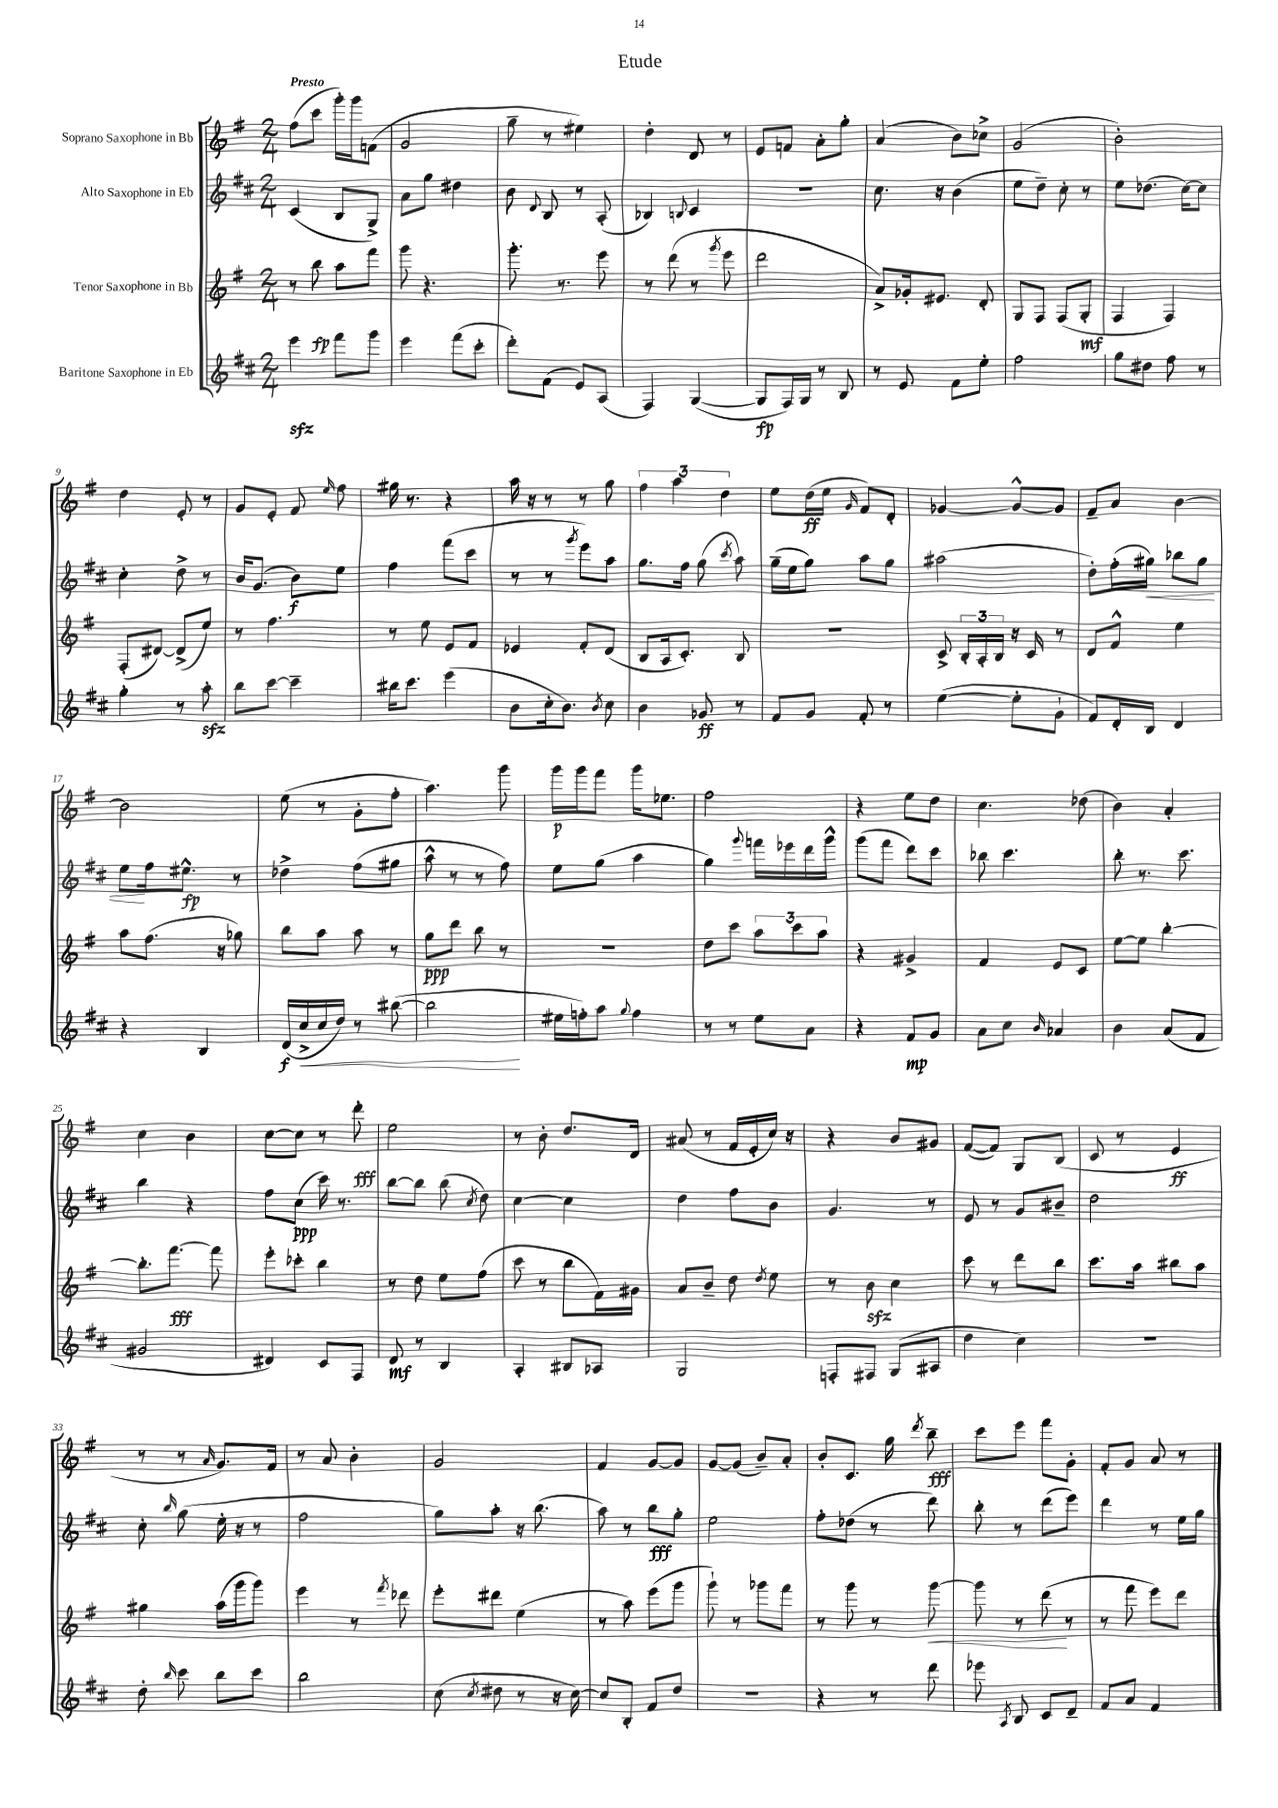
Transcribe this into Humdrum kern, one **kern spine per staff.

**kern	**kern	**kern	**kern
*staff4	*staff3	*staff2	*staff1
*clefG2	*clefG2	*clefG2	*clefG2
*k[f#c#]	*k[f#]	*k[f#c#]	*k[f#]
*M2/4	*M2/4	*M2/4	*M2/4
4eee	8r	(4c#	(8ff#
.	8bb	.	8ccc
8fff#	8aa	8B	16ggg')
.	.	.	16ggg
8ggg	8fff#	8G^)	(8f
=	=	=	=
4eee	8ggg	8a	2g
.	4.r	8gg	.
(8fff#	.	4dd#	.
8ccc#'	.	.	.
=	=	=	=
8ddd')	8.ggg'	8b	8gg~
.	.	8qqd	.
(8f#	.	8B	8r
.	8.r	.	.
8e)	.	8r	4ee#)
(8A	8eee	(8A'	.
=	=	=	=
4F#)	8r	4B-)	4dd'
.	(8ddd	.	.
.	.	8qqB	.
([4G	8r	4c#	8d
.	8qggg	.	.
.	8eee	.	8r
=	=	=	=
8G]	2ddd	2r	8e
16F#)	.	.	8f
16G	.	.	.
8r	.	.	8a'
8B	.	.	8gg'
=	=	=	=
8r	8a^)	8.cc#	(4a
8e	16g-'	.	.
.	8.e#	16r	.
8f#	.	(4b	8b)
8ee'	8d'	.	8cc-^
=	=	=	=
2ff#	8G	8ee	(2g
.	8F#	8dd~)	.
.	(8F#	8cc#'	.
.	8G'	8r	.
=	=	=	=
8gg	4F#	8ee	2b')
8dd#	.	(8.dd-	.
8ff#	4F#)	.	.
.	.	[16cc#)	.
8r	.	8cc#]	.
=	=	=	=
4gg'	(8F#'	4cc#'	4dd
.	[8d#)	.	.
8r	(8d#^]	8dd^	8e'
8aa'	8ee)	8r	8r
=	=	=	=
8bb	8r	16b	8g
.	.	(8.g	.
[8ccc#	4.ff#	.	8e'
4ccc#~]	.	8b)	8f#
.	.	.	16qqee
.	.	8ee	8ff#
=	=	=	=
16bb#	8r	4ff#	16gg#
8.ccc#	.	.	8.r
.	8ee	.	.
(4eee	8e	(8fff#	4r
.	8f#	8ccc#	.
=	=	=	=
8b	4e-	8r	16aa
.	.	.	16r
16cc#'	.	8r	8r
8.b)	.	.	.
.	.	8qggg	.
.	8f#'	8eee)	8r
8qb	.	.	.
8cc#	(8d	8aa	8gg
=	=	=	=
4b	8B	8.gg	6ff#
.	16A	.	.
.	.	.	6aa
.	8.c')	16ff#	.
8g-	.	(8gg	.
.	.	.	6dd
.	.	8qccc#	.
8r	8B	8aa)	.
=	=	=	=
8f#	2r	(16gg~	8ee
.	.	16ee	.
8g	.	8gg)	(16dd
.	.	.	16ee
.	.	.	16qqg
8f#'	.	8aa	8f#)
8r	.	8gg	8d'
=	=	=	=
([4ee	8c^	(2aa#	[4g-
.	24B'	.	.
.	24A'	.	.
.	24B	.	.
8ee']	16r	.	8g-^^_
.	16c	.	.
8g`	8r	.	8g-]
=	=	=	=
8f#)	8d	8dd')	8f#~
16d'	8f#^^	(16ff#'	8a
16B	.	16gg#)	.
4d	4ee	8bb-	[4b
.	.	8gg#	.
=	=	=	=
4r	8aa	8ee	2b]
.	(8.ff#	16ff#	.
.	.	8.ee#^^	.
4B	.	.	.
.	16r	.	.
.	8gg-)	8r	.
=	=	=	=
(16d	8bb	4dd-^	(8ee
16cc#^	.	.	.
16cc#	8aa	.	8r
16dd)	.	.	.
8r	8aa	(8ff#	8g'
([8bb#	8r	8gg#	8ff#'
=	=	=	=
2bb#]	8gg	8aa^^	4.aa)
.	8ddd	8r	.
.	8bb	8r	.
.	8r	8ff#)	8ggg
=	=	=	=
16ee#	2r	8ee	16ggg
16ff')	.	.	16ggg
8aa	.	(8gg	8fff#
8qqgg	.	.	.
4ff	.	4aa	16ggg
.	.	.	8.ee-
=	=	=	=
8r	8dd	4gg)	2ff#
8r	8ccc	.	.
.	.	8qqggg	.
8ee	12aa	16fff	.
.	.	16eee-	.
.	12ccc	.	.
8a	.	16ddd	.
.	12aa	.	.
.	.	16ggg^^	.
=	=	=	=
4r	4r	(8ggg	4r
.	.	8fff#	.
8f#	4g#^	8ddd)	8ee
8g	.	8ccc#	8dd
=	=	=	=
8a	4f#	8bb-	4.cc
8cc#	.	4.ccc#	.
16qqb	.	.	.
4a-	8e	.	.
.	8c	.	(8dd-
=	=	=	=
4b	[8ee	8bb'	4b)
.	8ee]	8.r	.
(8a	[4bb'	.	4a'
.	.	8.ccc#	.
8f#	.	.	.
=	=	=	=
2g#	8.bb']	4bb	4cc
.	[8.fff#	.	.
.	.	4r	4b
.	8fff#]	.	.
=	=	=	=
4d#)	8eee'	8ff#	[8cc
.	8ccc-'	(8cc#	8cc]
8c#	4bb	16ccc#)	8r
.	.	8.r	.
8F#	.	.	8ddd'
=	=	=	=
8d	8r	[8bb	2ee
8r	8dd	8bb]	.
4B	8ee	(8bb	.
.	.	8qcc#	.
.	(8ff#	8dd)	.
=	=	=	=
4A'	8ccc	[4cc#	8r
.	8r	.	8b'
8B#	8bb	4cc#]	8.dd
8A-	16f#)	.	.
.	16g#	.	16d
=	=	=	=
2G	8a	4dd	(8a#
.	8b~	.	8r
.	8dd	8ff#	16f#
.	.	.	16e'
.	8qdd	.	.
.	8ee	8b	16cc)
.	.	.	16r
=	=	=	=
8F'	8r	4.g	4r
8F#	8b	.	.
(8G	4cc	.	8b
8A#	.	8r	8g#
=	=	=	=
4dd	8ccc	8e	([8f#
.	8r	8r	8f#])
4cc#)	8ddd	8g	8G
.	8bb	8b#~	(8B
=	=	=	=
2r	8.ccc	2dd	8c
.	.	.	8r
.	16aa	.	.
.	8bb#	.	4e
.	8aa	.	.
=	=	=	=
8dd'	4gg#	8cc#'	8r
16qqbb	.	16qqbb	.
8ccc#	.	(8gg	8r
.	.	.	16qqa
8bb	(16aa	16ee'	8.g)
.	16ggg	16r	.
8ccc#	8ggg)	8r	.
.	.	.	16f#
=	=	=	=
2bb	4eee	2ff#	8r
.	.	.	8a
.	8r	.	4b'
.	8qfff#	.	.
.	8ddd-	.	.
=	=	=	=
(8cc#	8eee'	8gg)	2g
8qcc#	.	.	.
8dd#	8ddd#	8aa'	.
8r	(4ee	16r	.
.	.	(8.bb	.
16r	.	.	.
[16cc#)	.	.	.
=	=	=	=
8cc#]	8r	8aa)	4f#
8B'	8aa)	8r	.
8f#	(8eee	8bb	[8g
8dd	8ggg	8gg'	8g]
=	=	=	=
2r	8ggg`)	2ee	[8g
.	8r	.	(8g]
.	8ggg-	.	8b~)
.	8fff#	.	8a'
=	=	=	=
4r	8r	8ff#'	8b'
.	8ggg	(8dd-	8.c
8r	8r	8r	.
.	.	.	16gg
.	.	.	8qddd
8ddd	[8ggg	8ddd)	8bb~
=	=	=	=
8eee-	8ggg]	8bb'	8ccc
8qA	.	.	.
8B	8r	8r	8eee
8c#	(8ddd	(8ddd	8fff#
8d~	8r	8eee)	8g'
=	=	=	=
8f#	8r	4ddd	8f#'
8a	8fff#	.	8g
4f#	8eee)	8r	8a
.	8ddd	16ee	8r
.	.	16gg	.
==	==	==	==
*-	*-	*-	*-
